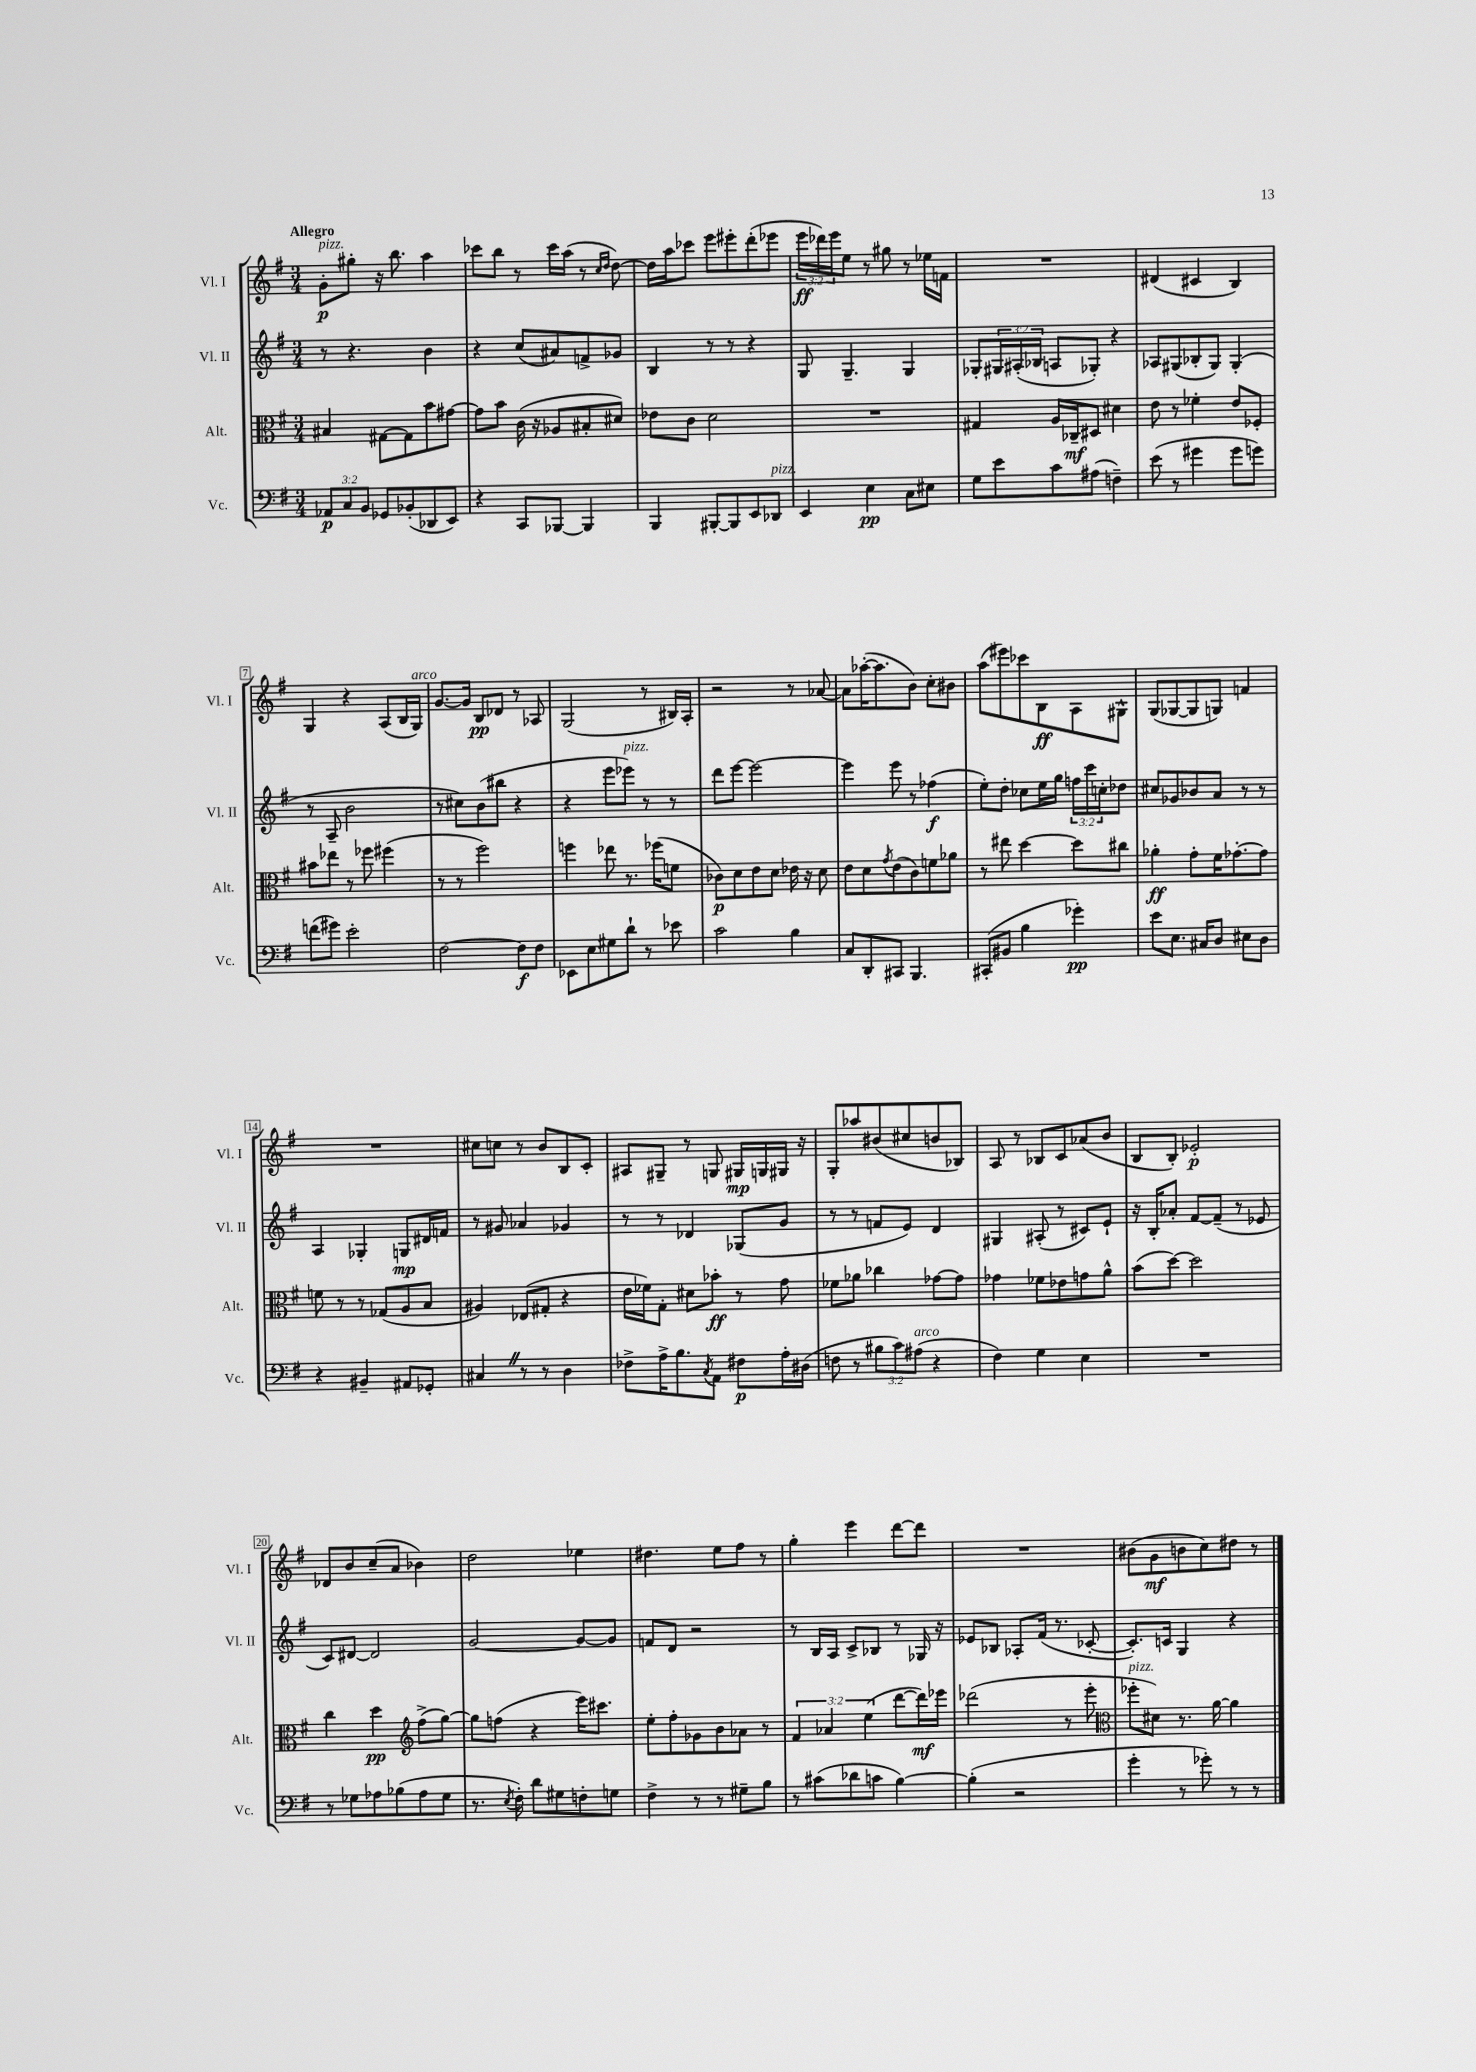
<<
\new StaffGroup <<
\new Staff = "s0" \with { instrumentName = "Vl. I" shortInstrumentName = "Vl. I" } {
    \clef treble \key g \major \numericTimeSignature \time 3/4 \override Staff.TupletNumber.text = #tuplet-number::calc-fraction-text \tempo "Allegro"
    g'8-.\p^\markup { \italic "pizz." } gis''8-. r16 b''8. a''4 |
    ces'''8 b''8 r8 ces'''16 a''16( r8 \grace { c''16 d''16 } d''8~) |
    d''16 a''16 ces'''8 e'''8 eis'''8-. d'''8-.( ees'''8 |
    \tuplet 3/2 { e'''16\ff des'''16) e'''16 } e''8 r8 gis''8 r8 ees''16 f'16 |
    R2. |
    dis'4( cis'4 b4) |
    g4 r4 a8( b16 g16^\markup { \italic "arco" }) |
    g'8.~ g'16 b8\pp des'8 r8 aes8 |
    g2( r8 bis16) a16-. |
    r2 r8 aes'8~ |
    aes'8 aes''16~-.( aes''8. b'8) c''8-. bis'8 |
    a''8( eis'''8) ces'''8 b8\ff a8 gis8-^ |
    g8( ges8~ ges8 g8) f'4 |
    R2. |
    cis''8 c''8 r8 b'8 b8 c'8-. |
    ais8 gis8-- r8 g8 gis16\mp g16 gis16 r16 |
    g8-. aes''8 bis'8( cis''8 b'8 bes8) |
    a8 r8 bes8 c'8 aes'8( b'8 |
    b8 b8-.) ees'2-.\p |
    des'8 b'8 c''8--( a'8 bes'4) |
    d''2 ees''4 |
    dis''4. e''8 fis''8 r8 |
    g''4-. e'''4 d'''8~ d'''8 |
    R2. |
    bis'8( g'8\mf b'8 c''8) dis''8 r8 \bar "|." |
}
\new Staff = "s1" \with { instrumentName = "Vl. II" shortInstrumentName = "Vl. II" } {
    \clef treble \key g \major \numericTimeSignature \time 3/4 \override Staff.TupletNumber.text = #tuplet-number::calc-fraction-text
    r8 r4. b'4 |
    r4 c''8( ais'8) f'8-> ges'8 |
    b4 r8 r8 r4 |
    g8 g4.-- g4 |
    ges8-. \tuplet 3/2 { gis16 ais16-.( bes16 } a8 ges8-.) r4 |
    aes8 gis8( bes8-. gis8) gis4-.( |
    r8 a8-- b'2 |
    r8 cis''8) b'8( bis''8 r4 |
    r4 e'''8 ees'''8^\markup { \italic "pizz." }) r8 r8 |
    d'''8 e'''8~ e'''2~ |
    e'''4 e'''8 r8 fes''4\f( |
    e''8-.) d''8-. ces''8 e''16 g''16 \tuplet 3/2 { f''16 c'''16 c''16-. } des''8 |
    cis''8 ges'8 bes'8 a'8 r8 r8 |
    a4 ges4-. g8\mp dis'16 f'16 |
    r8 gis'8 aes'4 ges'4 |
    r8 r8 des'4 ges8( g'8 |
    r8 r8 f'8 e'8) d'4 |
    gis4 ais8-.( r8 cis'8) e'8-! |
    r16 b16-. aes'8-. fis'8~ fis'8--( r8 ees'8 |
    c'8) dis'8~ dis'2 |
    g'2~ g'8~ g'8 |
    f'8 d'8 r2 |
    r8 b16 a16 c'8-> bes8 r8 ges16 r16 |
    ees'8 bes8 aes8-. fis'16( r8. ces'8~-. |
    ces'8.-.) c'16 g4 r4 \bar "|." |
}
\new Staff = "s2" \with { instrumentName = "Alt." shortInstrumentName = "Alt." } {
    \clef alto \key g \major \numericTimeSignature \time 3/4 \override Staff.TupletNumber.text = #tuplet-number::calc-fraction-text
    bis4 gis8~ gis8 b'8 gis'8~ |
    gis'8 b'8 c'16( r16 aes8 bis8-. dis'8) |
    ees'8 c'8 d'2 |
    R2. |
    gis4 a16 ces16--\mf dis8 dis'4 |
    e'8 r8 fes'4-. e'8 fes8-. |
    bis'8 ees''8 r8 fes''8 fis''4( |
    r8 r8 fis''2) |
    f''4 ees''8 r8. fes''16( f'8 |
    ces'8\p) d'8 e'8 d'8 ees'16 r16 d'8 |
    e'8 d'8 \acciaccatura { g'8 } e'8( c'8) f'8 aes'8 |
    r8 eis''8 d''4~ d''8 cis''8 |
    aes'4-.\ff g'8-. fis'16 ges'8.~-. ges'8 |
    f'8 r8 r8 ges8( a8 b8 |
    ais4) ees8( gis8-. r4 |
    e'16 fes'16) g8-. dis'8 bes'8-.\ff r8 g'8 |
    fes'8 aes'8 ces''4 ges'8~ ges'8 |
    ges'4 fes'8 ees'8 g'8 a'8-^ |
    b'8( d''8~) d''2 |
    c''4 d''4\pp \clef treble fis''8->( g''8~) |
    g''8 f''8( r4 e'''16) cis'''8. |
    e''8-. fis''8-. ges'8 b'8 aes'8 r8 |
    \tuplet 3/2 { fis'4 aes'4 e''4( } d'''8~ d'''16\mf) ees'''16 |
    des'''2( r8 e'''8-. |
    \clef alto fes''8-.^\markup { \italic "pizz." } dis'8) r8. a'16~ a'4 \bar "|." |
}
\new Staff = "s3" \with { instrumentName = "Vc." shortInstrumentName = "Vc." } {
    \clef bass \key g \major \numericTimeSignature \time 3/4 \override Staff.TupletNumber.text = #tuplet-number::calc-fraction-text
    \tuplet 3/2 { aes,8\p c8 b,8 } ges,8 bes,8-.( des,8 e,8) |
    r4 c,8 bes,,8~ bes,,4 |
    b,,4 bis,,8~-. bis,,8 e,8 des,8^\markup { \italic "pizz." } |
    e,4 e4\pp c8 eis8 |
    g8 e'8 c'8 ais8( f4--) |
    e'8( r8 gis'4 gis'8 g'8) |
    f'8( gis'8) e'2-. |
    fis2~ fis8\f fis8 |
    ees,8 e8 gis8 d'8-! r8 ees'8 |
    c'2 b4 |
    c8 d,8-. cis,8 b,,4. |
    cis,8-.( bis,8 b4 ges'4-.\pp) |
    e'8 e8. cis16 d8 eis8 d8 |
    r4 bis,4-- ais,8 ges,8-. |
    cis4 \once \override BreathingSign.text = \markup { \musicglyph "scripts.caesura.straight" } \breathe r8 r8 d4 |
    fes8-> a16-> b8. \acciaccatura { c8 } a,8 fis8\p a16-. dis16( |
    f8 r8 \tuplet 3/2 { bis8 c'8) ais8^\markup { \italic "arco" }( } r4 |
    fis4) g4 e4 |
    R2. |
    r8 ges8 aes8 bes8( aes8 ges8 |
    r8. \acciaccatura { e8 } fis16-.) d'8 gis8 f8-. g8 |
    fis4-> r8 r8 gis8-- b8 |
    r8 cis'8( des'8 c'8 b4~) |
    b4-.( r2 |
    g'4-. r8 ges'8-.) r8 r8 \bar "|." |
}
>>
>>
\layout { \context { \Score \override BarNumber.stencil = #(make-stencil-boxer 0.1 0.3 ly:text-interface::print) } }
